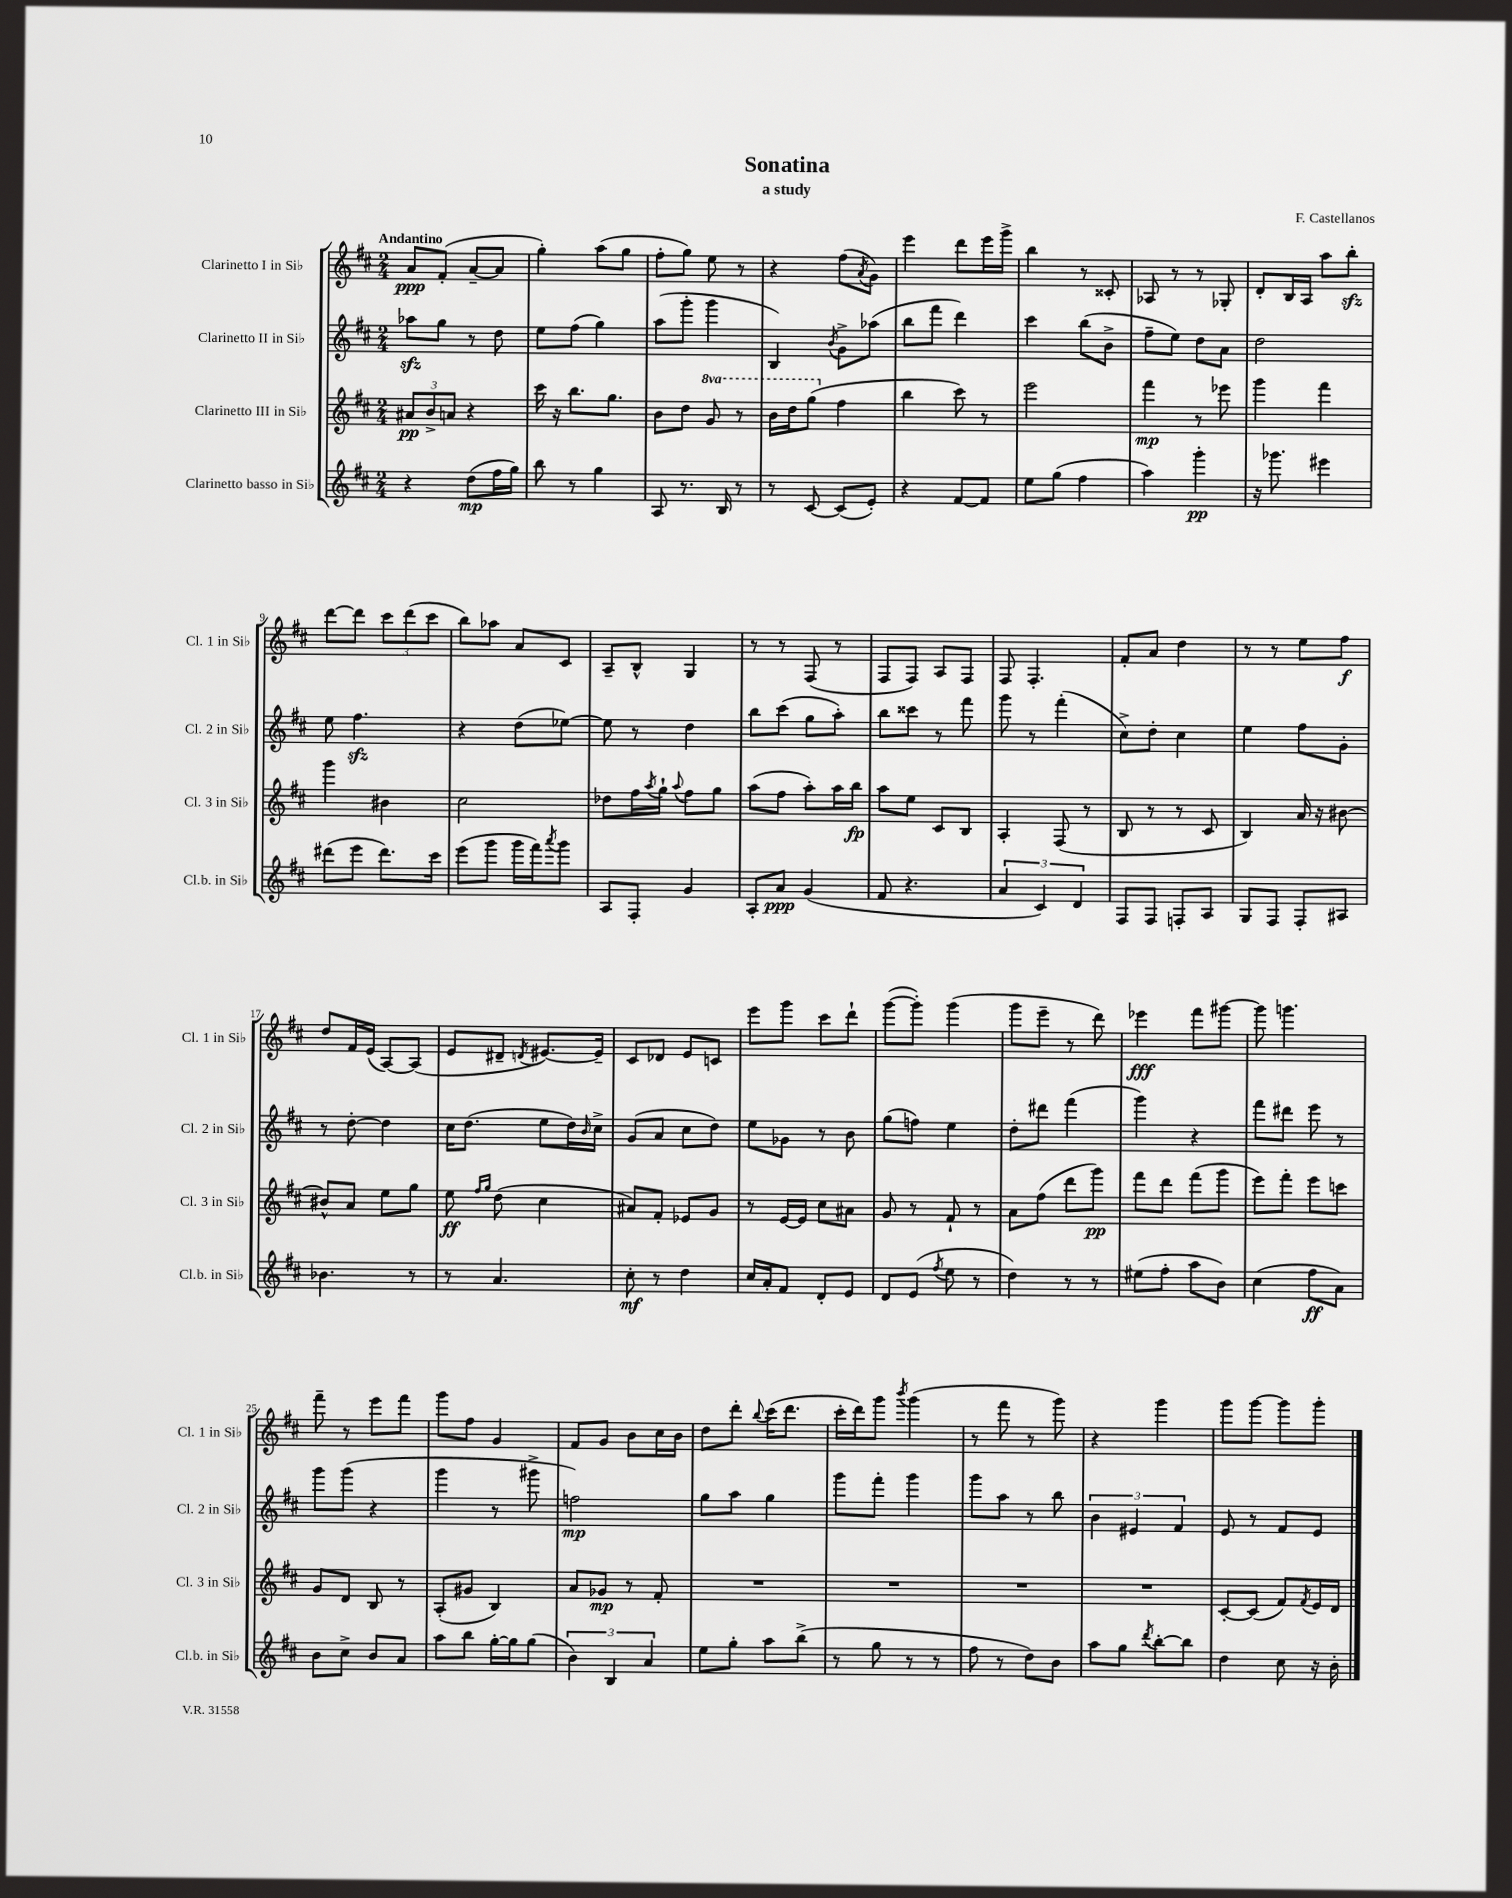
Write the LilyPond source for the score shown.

\header { title = "Sonatina" composer = "F. Castellanos" subtitle = "a study" }
<<
\new StaffGroup <<
\new Staff = "s0" \with { instrumentName = "Clarinetto I in Sib" shortInstrumentName = "Cl. 1 in Sib" } {
    \clef treble \key d \major \numericTimeSignature \time 2/4 \tempo "Andantino"
    a'8\ppp fis'8-.( a'8~-- a'8 |
    g''4-.) a''8( g''8 |
    fis''8-. g''8) e''8 r8 |
    r4 fis''8( \acciaccatura { a'8 } g'8) |
    e'''4 d'''8 e'''16 g'''16-> |
    b''4 r8 cisis'8-. |
    aes8 r8 r8 ges8-. |
    d'8-. b16 a16 a''8 b''8-.\sfz |
    d'''8~ d'''8 \tuplet 3/2 { cis'''8 d'''8( cis'''8 } |
    b''8) aes''8 a'8 cis'8 |
    a8-- b8-^ g4 |
    r8 r8 fis8( r8 |
    fis8 fis8) a8 fis8 |
    fis8 fis4.-. |
    fis'8-. a'8 d''4 |
    r8 r8 e''8 fis''8\f |
    d''8 fis'16 e'16( a8~) a8( |
    e'8 dis'8-- \acciaccatura { d'8 } eis'8.~) eis'16-- |
    cis'8 des'8 e'8 c'8 |
    e'''8 g'''8 cis'''8 d'''8-! |
    g'''8~( g'''8-.) g'''4( |
    g'''8 e'''8-- r8 d'''8) |
    ees'''4\fff fis'''8 gis'''8~ |
    gis'''8 g'''4. |
    fis'''8-- r8 e'''8 fis'''8 |
    g'''8 fis''8 g'4 |
    fis'8 g'8 b'8 cis''16 b'16 |
    d''8 d'''8-. \appoggiatura { b''8 } cis'''16( d'''8. |
    cis'''16-. d'''16) g'''8 \acciaccatura { b'''8 } g'''4( |
    r8 fis'''8 r8 g'''8) |
    r4 g'''4 |
    g'''8 g'''8~ g'''8 g'''8-. \bar "|." |
}
\new Staff = "s1" \with { instrumentName = "Clarinetto II in Sib" shortInstrumentName = "Cl. 2 in Sib" } {
    \clef treble \key d \major \numericTimeSignature \time 2/4
    aes''8\sfz g''8 r8 d''8 |
    e''8 fis''8( g''4) |
    a''8( g'''8-. g'''4 |
    b4) \acciaccatura { b'8 } g'8-> aes''8( |
    b''8 fis'''8 d'''4) |
    cis'''4 b''8( b'8-> |
    fis''8-- e''8) d''8 a'8 |
    d''2 |
    e''8 fis''4.\sfz |
    r4 d''8( ees''8~) |
    ees''8 r8 d''4 |
    b''8 cis'''8( g''8 a''8-.) |
    b''8 cisis'''8 r8 fis'''8 |
    g'''8 r8 fis'''4-.( |
    cis''8->) d''8-. cis''4 |
    e''4 fis''8 g'8-. |
    r8 d''8~-. d''4 |
    cis''16 d''8.( e''8 d''16) \grace { b'16 } cis''16-> |
    g'8( a'8 cis''8 d''8) |
    e''8 ges'8 r8 b'8 |
    g''8( f''8) e''4 |
    d''8-. dis'''8 fis'''4( |
    g'''4) r4 |
    fis'''8 dis'''8 e'''8 r8 |
    g'''8 g'''8( r4 |
    g'''4 r8 gis'''8-> |
    f''2\mp) |
    g''8 a''8 g''4 |
    g'''8 fis'''8-. g'''4 |
    g'''8 a''8 r8 b''8 |
    \tuplet 3/2 { b'4 eis'4 fis'4 } |
    e'8 r8 fis'8 e'8 \bar "|." |
}
\new Staff = "s2" \with { instrumentName = "Clarinetto III in Sib" shortInstrumentName = "Cl. 3 in Sib" } {
    \clef treble \key d \major \numericTimeSignature \time 2/4 \set Staff.ottavationMarkups = #ottavation-simple-ordinals
    \tuplet 3/2 { ais'8\pp b'8-> a'8 } r4 |
    cis'''16 r16 b''8. g''8. |
    b'8 d''8 \ottava #1 g''8 r8 |
    b''16 d'''16 g'''8( \ottava #0 fis''4 |
    b''4 cis'''8) r8 |
    e'''2 |
    fis'''4\mp r8 ees'''8 |
    g'''4 fis'''4 |
    g'''4 bis'4 |
    cis''2 |
    des''8 fis''16 \acciaccatura { a''8 } g''16-! \appoggiatura { a''8 } fis''8 g''8 |
    a''8( fis''8 a''8-.) a''16 b''16\fp |
    a''8 e''8 cis'8 b8 |
    a4-. fis8( r8 |
    b8 r8 r8 cis'8 |
    b4) a'16 r16 bis'8~ |
    bis'8-^ a'8 e''8 g''8 |
    e''8\ff \grace { fis''16 g''16 } d''8( cis''4 |
    ais'8) fis'8-. ees'8 g'8 |
    r8 e'16~ e'16 cis''8 ais'8 |
    g'8 r8 fis'8-! r8 |
    a'8 fis''8( d'''8 g'''8\pp) |
    fis'''8 d'''8 fis'''8( g'''8 |
    e'''8) fis'''8-. e'''8 c'''8 |
    g'8 d'8 b8 r8 |
    a8-.( gis'8 b4) |
    a'8 ges'8\mp r8 fis'8-. |
    R2 |
    R2 |
    R2 |
    R2 |
    cis'8~-. cis'8( fis'8) \acciaccatura { fis'8 } e'16 d'16 \bar "|." |
}
\new Staff = "s3" \with { instrumentName = "Clarinetto basso in Sib" shortInstrumentName = "Cl.b. in Sib" } {
    \clef treble \key d \major \numericTimeSignature \time 2/4
    r4 d''8\mp( fis''16 g''16) |
    b''8 r8 g''4 |
    a8 r8. b16 r8 |
    r8 cis'8~ cis'8( e'8-.) |
    r4 fis'8~ fis'8 |
    e''8 g''8( fis''4 |
    a''4) g'''4-.\pp |
    r16 ges'''8. eis'''4 |
    dis'''8( e'''8 dis'''8.) cis'''16 |
    e'''8( g'''8 g'''16 fis'''16) \acciaccatura { a'''8 } g'''8 |
    a8 fis8-. g'4 |
    a8-. a'8\ppp g'4( |
    fis'8 r4. |
    \tuplet 3/2 { a'4 cis'4) d'4 } |
    fis8 fis8 f8-. a8 |
    g8 fis8 fis8-. ais8 |
    bes'4. r8 |
    r8 a'4. |
    cis''8-.\mf r8 d''4 |
    cis''16 a'16-. fis'8 d'8-. e'8 |
    d'8 e'8( \acciaccatura { fis''8 } e''8 r8 |
    d''4) r8 r8 |
    eis''8( fis''8-. a''8 b'8) |
    cis''4( fis''8\ff a'8) |
    b'8 cis''8-> b'8 a'8 |
    a''8 b''8 g''16~-. g''16 g''8( |
    \tuplet 3/2 { b'4) b4 a'4 } |
    e''8 g''8-. a''8 b''8->( |
    r8 g''8 r8 r8 |
    fis''8 r8 d''8) b'8 |
    a''8 g''8 \acciaccatura { d'''8 } b''8~-. b''8 |
    d''4 cis''8 r16 b'16-. \bar "|." |
}
>>
>>
